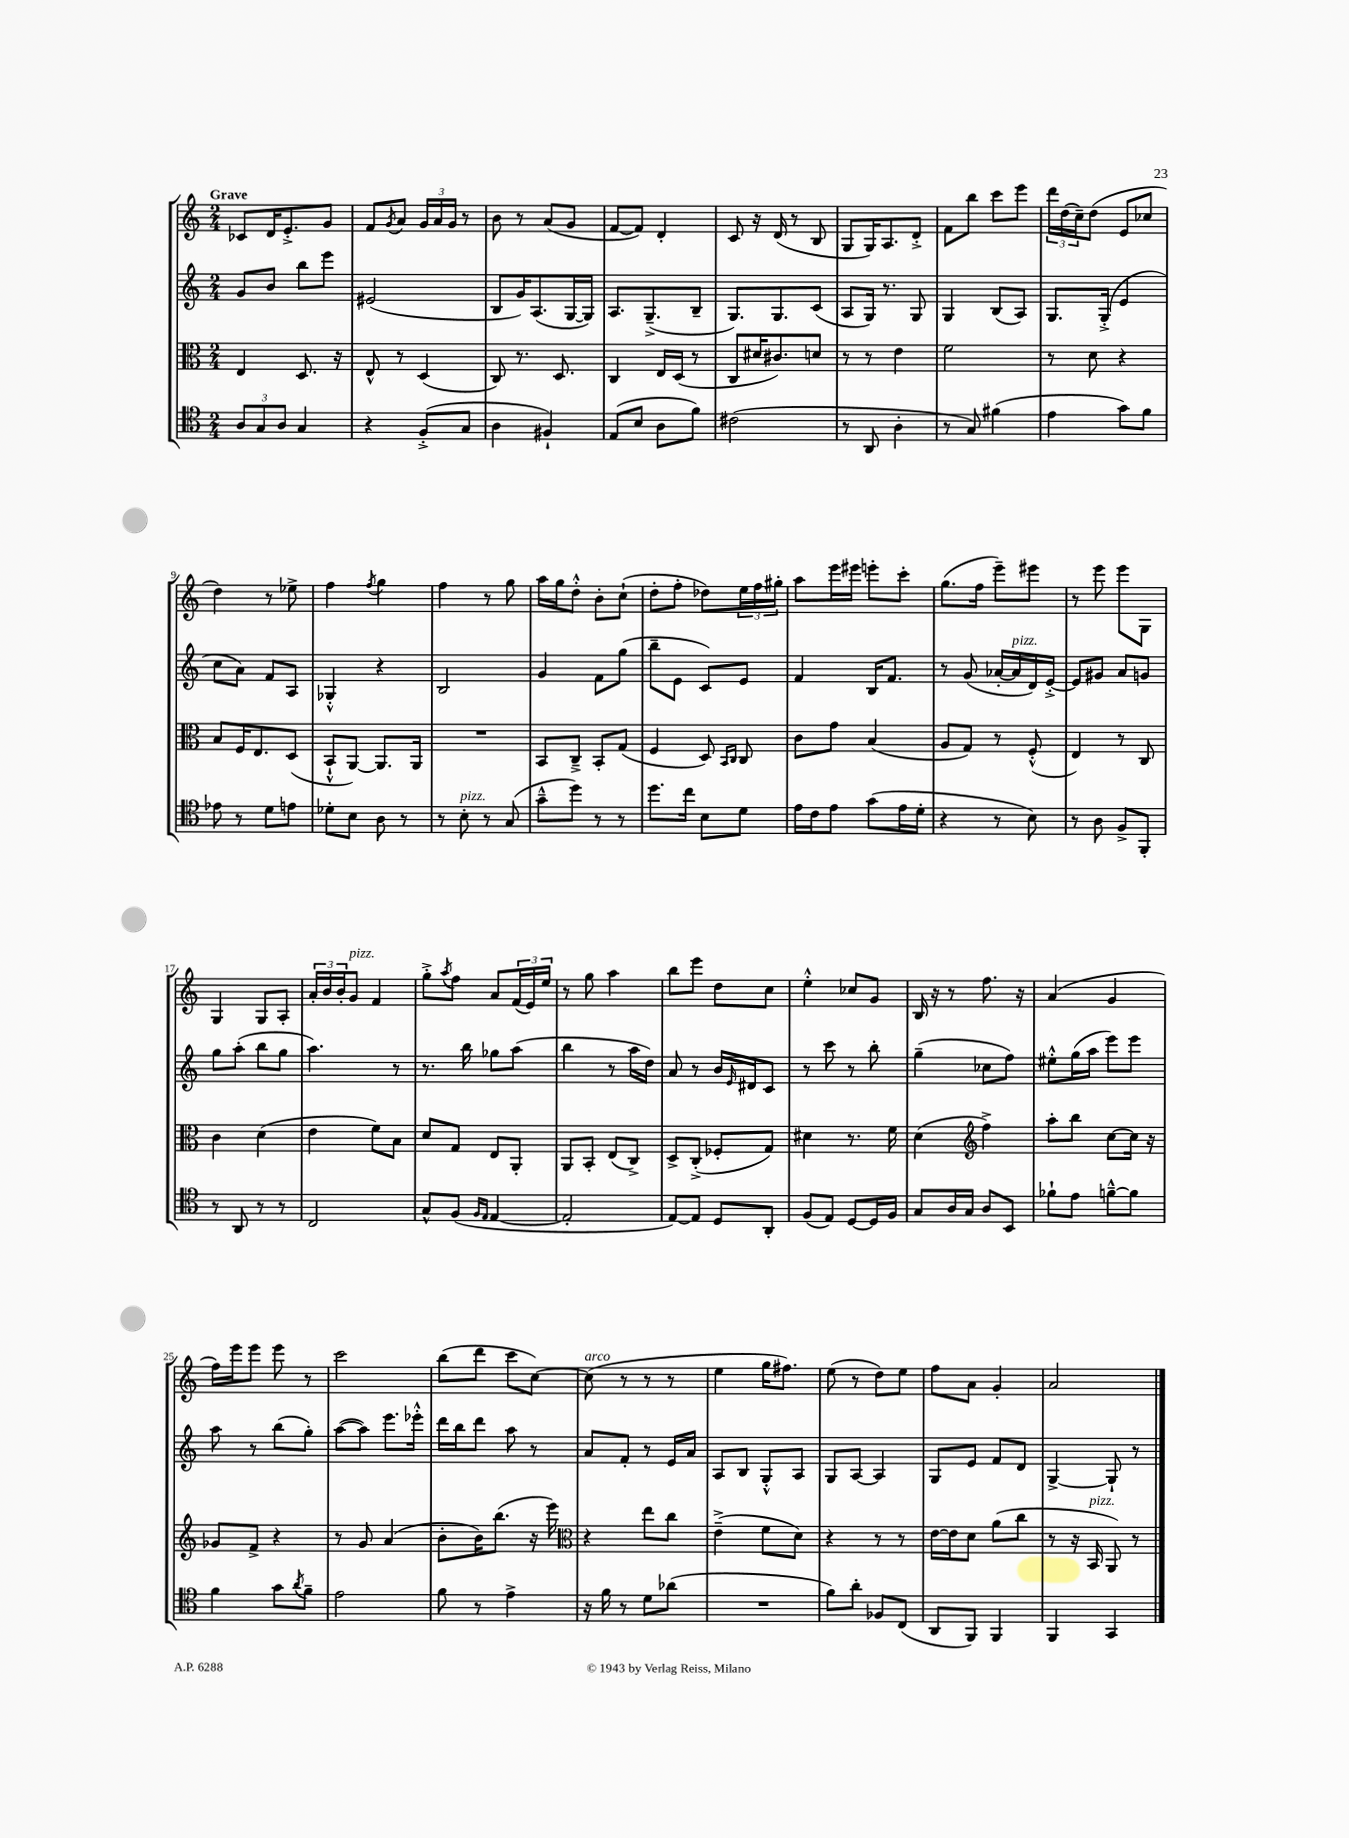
<<
\new StaffGroup <<
\new Staff = "s0" {
    \clef treble \key c \major \numericTimeSignature \time 2/4 \tempo "Grave"
    ces'8 d'16 e'8.-.-> g'8 |
    f'8 \acciaccatura { g'8 } a'8 \tuplet 3/2 { g'16 a'16 g'16 } r8 |
    b'8 r8 a'8( g'8 |
    f'8~ f'8) d'4-. |
    c'8 r16 d'16( r8 b8 |
    g8 g16) a8. d'8-.-> |
    f'8 b''8 c'''8 e'''8 |
    \tuplet 3/2 { d'''16 d''16( c''16--) } d''8( e'8 ces''8 |
    d''4) r8 ees''8-> |
    f''4 \acciaccatura { f''8 } g''4 |
    f''4 r8 g''8 |
    a''16 g''16 d''8-.-^ b'8-. c''8-!( |
    d''8-. f''8-. des''8) \tuplet 3/2 { e''16 f''16 gis''16-. } |
    a''8 e'''16 eis'''16 e'''8-. c'''8-. |
    g''8.( f''16 e'''8--) eis'''8 |
    r8 e'''8 e'''8 g8 |
    g4 g8 a8-. |
    \tuplet 3/2 { a'16-. b'16 b'16-. } g'8^\markup { \italic "pizz." } f'4 |
    g''8-.-> \acciaccatura { a''8 } f''8 a'8 \tuplet 3/2 { f'16( e'16) e''16 } |
    r8 g''8 a''4 |
    b''8 e'''8 d''8 c''8 |
    e''4-.-^ ces''8 g'8 |
    b16 r16 r8 f''8. r16 |
    a'4( g'4 |
    f''16) e'''16 e'''8 e'''8 r8 |
    c'''2 |
    b''8( d'''8 c'''8 c''8~) |
    c''8^\markup { \italic "arco" }( r8 r8 r8 |
    e''4 g''16 fis''8.) |
    e''8( r8 d''8) e''8 |
    f''8 a'8 g'4-. |
    a'2 \bar "|." |
}
\new Staff = "s1" {
    \clef treble \key c \major \numericTimeSignature \time 2/4
    g'8 b'8 b''8 e'''8 |
    eis'2( |
    b8 g'16) a8.( g16~ g16) |
    a8. g8.--->( b8-- |
    g8.) g8. c'8( |
    a8 g16) r8. g8 |
    g4 b8( a8) |
    g8. g16-.->( e'4 |
    c''8 a'8) f'8 a8 |
    ges4-.-^ r4 |
    b2 |
    g'4 f'8 g''8( |
    b''8-- e'8 c'8) e'8 |
    f'4 b16 f'8. |
    r8 g'8( aes'16~-. aes'16^\markup { \italic "pizz." } d'16) e'16~-.-> |
    e'8 gis'8 a'8 g'8 |
    g''8 a''8-.( b''8 g''8 |
    a''4.) r8 |
    r8. b''16 ges''8 a''8( |
    b''4 r8 a''16 d''16) |
    a'8 r8 b'16 \grace { e'16 } dis'16 c'8 |
    r8 c'''8 r8 b''8-. |
    g''4--( ces''8 f''8) |
    eis''8-.-^ g''16( a''16 e'''8) e'''8 |
    a''8 r8 b''8( g''8-.) |
    a''8~( a''8) e'''8. ees'''16-.-^ |
    d'''16 b''16 d'''8 a''8 r8 |
    a'8 f'8-. r8 e'16 a'16 |
    a8 b8 g8-.-^ a8 |
    g8 a8~ a4 |
    g8 e'8 f'8 d'8 |
    g4~-> g8-! r8 \bar "|." |
}
\new Staff = "s2" {
    \clef alto \key c \major \numericTimeSignature \time 2/4
    e4 d8. r16 |
    e8-^ r8 d4( |
    c8) r8. d8. |
    c4 e16 d16( r8 |
    c8 dis'16 cis'8.) d'8 |
    r8 r8 e'4 |
    f'2 |
    r8 d'8 r4 |
    b8 f16 e8. d8( |
    b,8-!-^ a,8~) a,8. a,16 |
    R2 |
    b,8 c8---> b,8-. g8( |
    f4 d8) \grace { b,16 c16 } c8 |
    c'8 g'8 b4( |
    a8 g8) r8 f8-.-^( |
    e4) r8 c8 |
    c'4 d'4( |
    e'4 f'8) b8 |
    d'8 g8 e8 a,8-. |
    a,8 b,8-. e8( c8->) |
    d8-> c8-.->( fes8-. g8) |
    dis'4 r8. f'16 |
    d'4( \clef treble f''4->) |
    a''8-. b''8 c''8~ c''16 r16 |
    ges'8 f'8-> r4 |
    r8 g'8 a'4( |
    b'8-. b'16) b''8.( r16 e'''16) |
    \clef alto r4 e''8 c''8 |
    e'4--->( f'8 d'8) |
    r4 r8 r8 |
    e'16~ e'16 d'8 a'8( c''8 |
    r8 r16 b,16^\markup { \italic "pizz." } a,8) r8 \bar "|." |
}
\new Staff = "s3" {
    \clef tenor \key c \major \numericTimeSignature \time 2/4
    \tuplet 3/2 { a8 g8 a8 } g4 |
    r4 f8-.->( g8 |
    a4 fis4-!) |
    e8( b8 a8 f'8) |
    cis'2( |
    r8 a,8 a4-. |
    r8 g8) fis'4( |
    e'4 g'8) f'8 |
    ees'8 r8 d'8 e'8 |
    des'8-. b8 a8 r8 |
    r8 b8-.^\markup { \italic "pizz." } r8 g8( |
    g'8---^ d''8) r8 r8 |
    d''8. c''16 b8 d'8 |
    e'16 c'16 e'8 g'8( e'16 d'16-. |
    r4 r8 b8) |
    r8 a8 f8-> f,8-. |
    r8 a,8 r8 r8 |
    c2 |
    g8-^ f8( \grace { f16 e16 } e4~ |
    e2-. |
    e8~) e8 d8 a,8-. |
    f8( e8) d8~ d16 f16 |
    g8 a16 g16 a8 b,8 |
    fes'8-! e'8 f'8~---^ f'8 |
    f'4 g'8 \acciaccatura { a'8 } f'8-- |
    e'2 |
    f'8 r8 e'4-> |
    r16 f'16 r8 d'8 aes'8( |
    R2 |
    f'8) a'8-. fes8 c8( |
    a,8 f,8) f,4 |
    f,4 g,4 \bar "|." |
}
>>
>>
